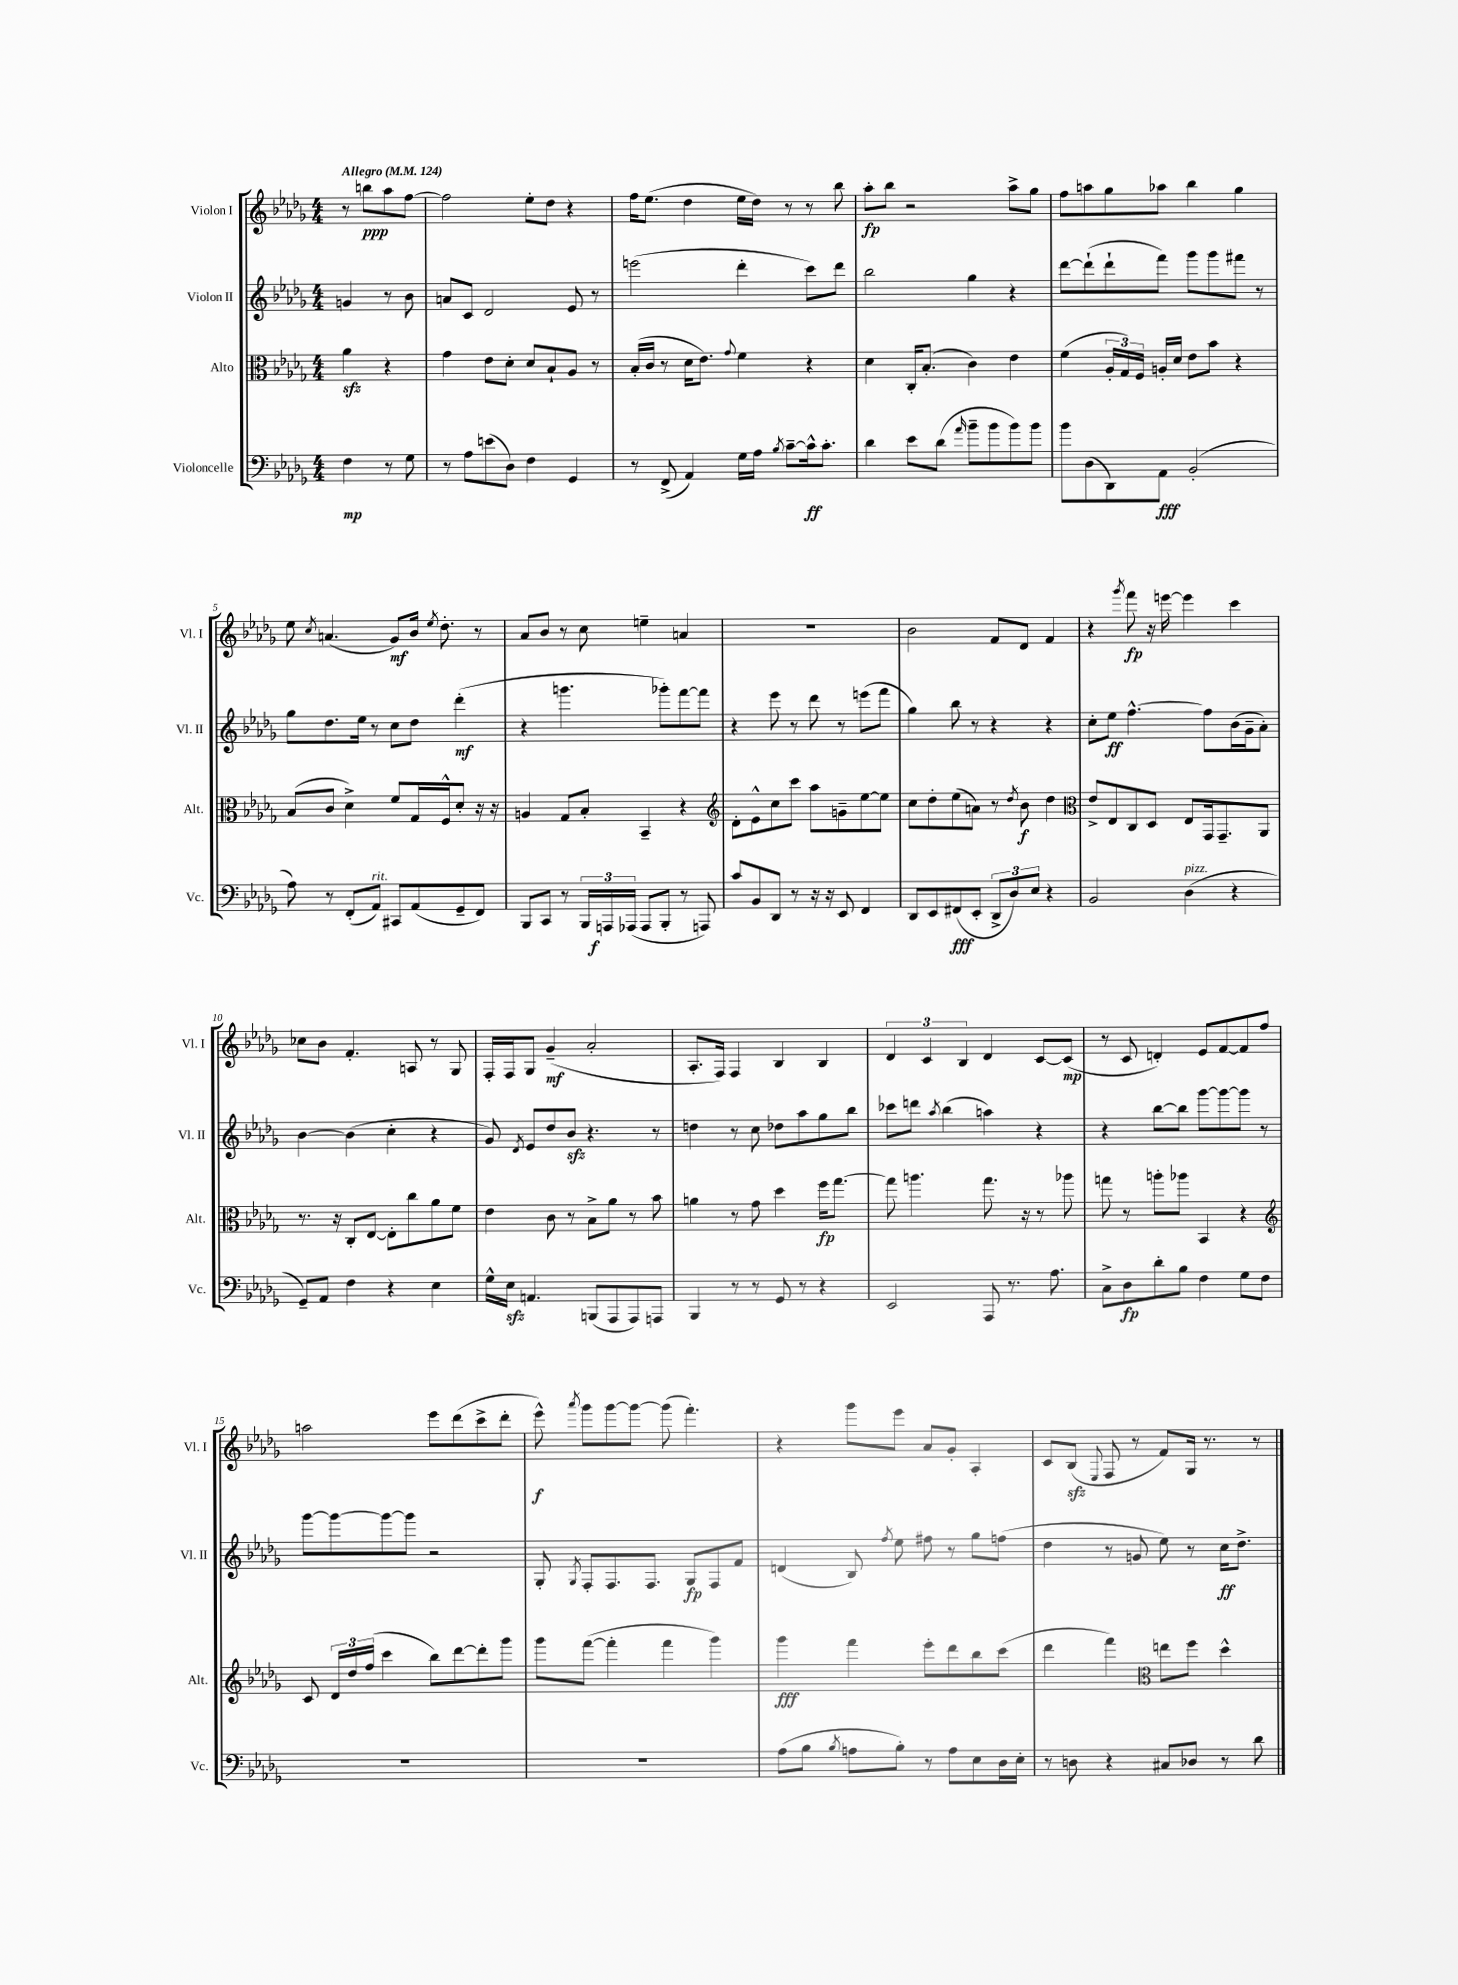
<<
\new StaffGroup <<
\new Staff = "s0" \with { instrumentName = "Violon I" shortInstrumentName = "Vl. I" } {
    \clef treble \key des \major \numericTimeSignature \time 4/4 \partial 2 \tempo "Allegro" 4 = 124
    \autoBeamOff r8 b''8[\ppp aes''8 f''8]~ |
    f''2 ees''8[-. des''8] r4 |
    f''16[ ees''8.]( des''4 ees''16[ des''16]) r8 r8 bes''8 |
    aes''8[-.\fp bes''8] r2 aes''8[-> ges''8] |
    f''8[ a''8 ges''8 aes''8] bes''4 ges''4 |
    ees''8 \acciaccatura { c''8 } a'4.( ges'8[\mf) bes'16] \acciaccatura { ees''8 } des''8.-. r8 |
    aes'8[ bes'8] r8 c''8 e''4-- a'4 |
    R1 |
    bes'2 f'8[ des'8] f'4 |
    r4 \acciaccatura { ges'''8 } f'''8\fp r16 e'''16~ e'''4 c'''4 |
    ces''8[ bes'8] f'4.-. a8 r8 ges8 |
    f16[-. f16 ges8] ges'4--\mf( aes'2-. |
    aes8.[-. f16]) f4 bes4 bes4 |
    \tuplet 3/2 { des'4 c'4 bes4 } des'4 c'8[~ c'8]\mp( |
    r8 c'8 d'4-.) ees'8[ f'8~ f'8 f''8] |
    a''2 ees'''8[ des'''8( c'''8-> des'''8]-. |
    ees'''8-^\f) \acciaccatura { aes'''8 } ges'''8[ ges'''8~ ges'''8]~ ges'''8( f'''4.-.) |
    r4 ges'''8[ ees'''8] aes'8[ ges'8]-. aes4-. |
    c'8[ bes8]\sfz( \appoggiatura { ees8 } f8 r8 f'8[) ges16] r8. r8 \bar "|." |
}
\new Staff = "s1" \with { instrumentName = "Violon II" shortInstrumentName = "Vl. II" } {
    \clef treble \key des \major \numericTimeSignature \time 4/4 \partial 2
    \autoBeamOff g'4 r8 bes'8 |
    a'8[ c'8] des'2 ees'8 r8 |
    e'''2( des'''4-. c'''8[) des'''8] |
    bes''2 ges''4 r4 |
    des'''8[~ des'''8-!( des'''8-! f'''8]) ges'''8[ ges'''8 fis'''8] r8 |
    ges''8[ des''8. ees''16] r8 c''8[ des''8] des'''4-.\mf( |
    r4 g'''4. ges'''8[-.) f'''8~ f'''8] |
    r4 ees'''8 r8 des'''8 r8 e'''8[( f'''8] |
    ges''4) bes''8 r8 r4 r4 |
    c''8[-. ees''8]\ff f''4.~-^ f''8[ bes'16( ges'16-- aes'8]-.) |
    bes'4~ bes'4( c''4-. r4 |
    ges'8) \acciaccatura { des'8 } ees'8[ des''8 bes'8]\sfz r4. r8 |
    d''4 r8 c''8 des''8[ aes''8 ges''8 bes''8] |
    ces'''8[ d'''8] \acciaccatura { aes''8 } bes''4( a''4) r4 |
    r4 bes''8[~ bes''8] ges'''8[~ ges'''8~ ges'''8] r8 |
    ges'''8[~ ges'''8~ ges'''8~ ges'''8] r2 |
    ges8-. \acciaccatura { ges8 } f8[-. f8. f8.] ges8[\fp f8 f'8] |
    d'4( bes8) \acciaccatura { f''8 } ees''8 fis''8 r8 ges''8[ f''8]( |
    des''4 r8 g'8 ees''8) r8 c''16[\ff des''8.]-> \bar "|." |
}
\new Staff = "s2" \with { instrumentName = "Alto" shortInstrumentName = "Alt." } {
    \clef alto \key des \major \numericTimeSignature \time 4/4 \partial 2
    \autoBeamOff aes'4\sfz r4 |
    ges'4 ees'8[ des'8]-. des'8[ bes8-! aes8] r8 |
    bes16[-.( c'16] r8 des'16[ ees'8.]) \appoggiatura { ges'8 } f'4 r4 |
    des'4 c16[-. bes8.]-.( c'4) ees'4 |
    f'4( \tuplet 3/2 { aes16[-. ges16) f16] } a16[-. des'16] ees'8[ bes'8] r4 |
    bes8[( c'8] des'4->) f'8[ ges16 f16-^ des'8]-. r16 r16 |
    a4 ges8[ bes8]-. bes,4-- r4 |
    \clef treble des'8[-. ees'8-^ c''8 c'''8] aes''8[ g'8-- ees''8~ ees''8] |
    c''8[ des''8-. ees''8( a'8]) r8 \acciaccatura { des''8 } bes'8\f des''4 |
    \clef alto ees'8[-> ees8 c8 des8] ees8[ ges,16 ges,8.-- aes,8] |
    r8. r16 c8[-. ees8]~ ees8[-. c''8 aes'8 f'8] |
    ees'4 c'8 r8 bes8[-> aes'8] r8 bes'8 |
    a'4 r8 ges'8 des''4 f''16[\fp ges''8.]~ |
    ges''8 a''4. ges''8. r16 r8 aes''8 |
    g''8 r8 a''8[-. aes''8] bes,4 r4 |
    \clef treble c'8 \tuplet 3/2 { des'16[ des''16 f''16]( } c'''4 bes''8[) des'''8~ des'''8-. ges'''8] |
    ges'''8[ f'''8]~( f'''4-. f'''4 ges'''4) |
    ges'''4\fff f'''4 ees'''8[-. des'''8 bes''8 c'''8]( |
    des'''4 f'''4) \clef alto e''8[ f''8] des''4-^ \bar "|." |
}
\new Staff = "s3" \with { instrumentName = "Violoncelle" shortInstrumentName = "Vc." } {
    \clef bass \key des \major \numericTimeSignature \time 4/4 \partial 2
    \autoBeamOff f4\mp r8 ges8 |
    r8 aes8[ e'8( des8]) f4 ges,4 |
    r8 f,8->( aes,4) ges16[ aes16] \acciaccatura { bes8 } c'8[~-- c'16-^\ff c'8.]-. |
    des'4 ees'8[ des'8]( \grace { aes'16 } bes'8[-- bes'8 bes'8) bes'8] |
    bes'8[ des8( des,8) aes,8]\fff bes,2-.( |
    aes8) r8 f,8[-.( aes,8]^\markup { \italic "rit." }) cis,8[ aes,8( ges,8-- f,8]) |
    bes,,8[ c,8] r8 \tuplet 3/2 { bes,,16[ a,,16\f aes,,16]( } aes,,8[ bes,,8]-. r8 a,,8) |
    c'8[ bes,8 des,8] r8 r16 r16 ees,8 f,4 |
    des,8[ ees,8 fis,8\fff( ees,8]-. \tuplet 3/2 { des,8[-> des8) ees8] } r4 |
    bes,2 des4^\markup { \italic "pizz." }( r4 |
    ges,8[--) aes,8] f4 r4 ees4 |
    ges16[-^ ees16]\sfz a,4. b,,8[( aes,,8 aes,,8) a,,8] |
    bes,,4 r8 r8 ges,8 r8 r4 |
    ees,2 aes,,8 r8. aes8. |
    c8[-> des8\fp des'8-. bes8] f4 ges8[ f8] |
    R1 |
    R1 |
    aes8[( bes8] \acciaccatura { bes8 } a8[ bes8]-.) r8 a8[ ees8 des16 ees16]-. |
    r8 d8 r4 cis8[ des8] r8 des'8 \bar "|." |
}
>>
>>
